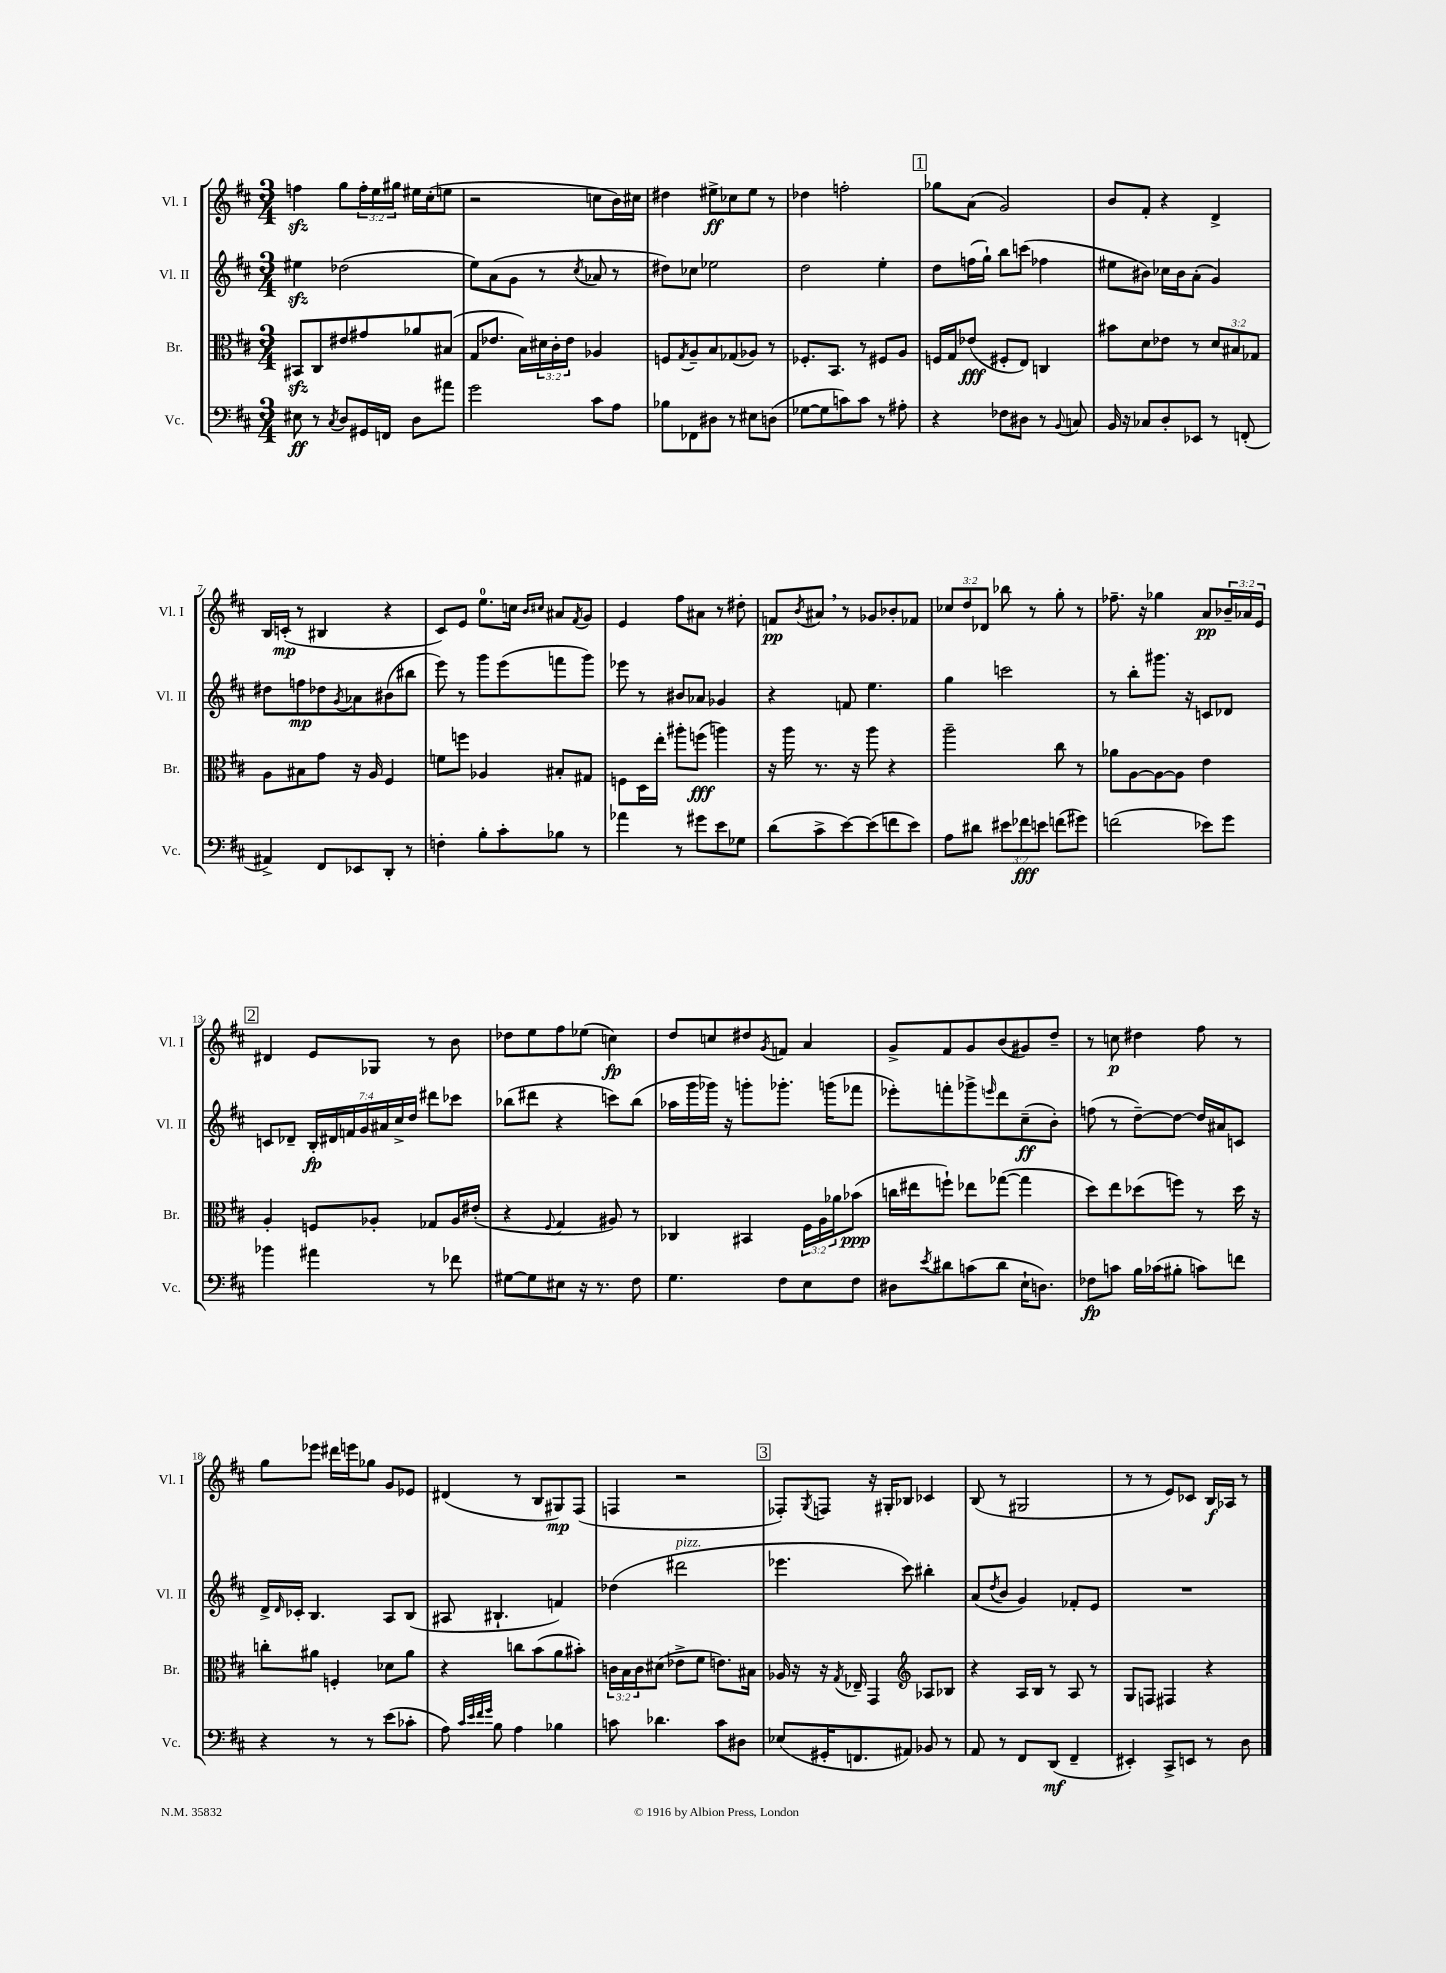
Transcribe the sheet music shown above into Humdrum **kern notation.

**kern	**kern	**kern	**kern
*staff4	*staff3	*staff2	*staff1
*clefF4	*clefC3	*clefG2	*clefG2
*k[f#c#]	*k[f#c#]	*k[f#c#]	*k[f#c#]
*M3/4	*M3/4	*M3/4	*M3/4
8E#	8BB#	4ee#	4ff
8r	8C#	.	.
8qC#	.	.	.
8D	8e#	(2dd-	8gg
16GG#	8g#	.	24ff'
.	.	.	24ee
16FF	.	.	.
.	.	.	24gg#
8D	8a-	.	16ee#
.	.	.	(16cc#'
8a#	(8B#	.	8ee
=	=	=	=
2g	8G	8ee)	2r
.	8.e-	(8a	.
.	.	8g	.
.	16B)	.	.
.	24d#	8r	.
.	24c#'	.	.
.	24e-	.	.
.	.	8qcc#	.
8c#	4A-	8a-	8cc
8A	.	8r	16b)
.	.	.	16cc#
=	=	=	=
8B-	8F	8dd#)	4dd#
.	8qG	.	.
8FF-	8A~	8cc-	.
8D#	8B	2ee-	8ee#^
8r	(8G-	.	8cc-
8E#	8A-)	.	8ee#
(8D	8r	.	8r
=	=	=	=
[8G-	8.F-'	2dd	4dd-
8G-]	.	.	.
.	8.BB	.	.
8c)	.	.	2ff'
8c	8r	.	.
8r	8F#	4ee'	.
8A#'	8A	.	.
=	=	=	=
4r	16F	8dd	8gg-
.	16G	.	.
.	(8e-	(16ff	(8a
.	.	16gg`)	.
8F-	8F#'	8bb	2g)
8D#	8E)	(8ccc	.
8r	4C	4ff-	.
8qqBB	.	.	.
8C	.	.	.
=	=	=	=
16BB	8b#	8ee#	8b
16r	.	.	.
8C-	8d	8b#)	8f#'
8D'	8e-	16cc-	4r
.	.	16b#	.
8EE-	8r	(8a'	.
8r	12d	4g)	4d^
.	12B#	.	.
(8FF'	.	.	.
.	12G-	.	.
=	=	=	=
4AA#^)	8A	8dd#	16B
.	.	.	(16c'
.	8B#	8ff	8r
8FF#	8g	8dd-	4B#
.	.	8qg	.
8EE-	16r	8a-	.
.	16A	.	.
8DD'	4F#	(8b#	4r
8r	.	8bb#	.
=	=	=	=
4F'	8f	8eee)	8c#)
.	8ff	8r	8e
8B'	4A-	8ggg	8.ee
8c#'	.	(8eee	.
.	.	.	16cc
.	.	.	16qqb
.	.	.	16qqcc#
8B-	8B#'	8fff	8a#
.	.	.	8qf#
8r	8G#	8ggg)	8g
=	=	=	=
4a-	8F	8eee-	4e
.	16D	8r	.
.	16ee'	.	.
8r	8aa#'	8b#	8ff#
8g#	(8ff	8a-	8a#
8e	4aa)	4g-	8r
8G-	.	.	8dd#'
=	=	=	=
(8d	16r	4r	8f
.	16aa	.	.
.	.	.	8qb
8c#^	8.r	.	8a#
[8e)	.	8f	8r
.	16r	.	.
(8e]	8aa	4.ee	8g-
8f	4r	.	8b-'
8e)	.	.	8f-
=	=	=	=
8A	2aa~	4gg	12cc-
.	.	.	12dd
8d#	.	.	.
.	.	.	12d-
12e#	.	2ccc	8bb-
12f-	.	.	.
.	.	.	8r
12e	.	.	.
(8f	8cc#	.	8gg'
8g#)	8r	.	8r
=	=	=	=
(2f	8a-	8r	8.ff-~
.	[8A	8bb'	.
.	.	.	16r
.	8A_	8.ggg#	4gg-
.	8A]	.	.
.	.	16r	.
8e-)	4e	8c	8a
8g	.	8d-	24b-~
.	.	.	24a-
.	.	.	24e
=	=	=	=
4b-	4A'	8c	4d#
.	.	8d-~	.
4a#	8F	28B'	8e
.	.	28d#	.
.	.	28f	.
.	.	28g	.
.	8A-'	.	8G-
.	.	28a#	.
.	.	28cc#^	.
.	.	28dd	.
8r	8G-	8ddd#	8r
8f-	16A-	8ccc-	8b
.	(16e#'	.	.
=	=	=	=
[8G#	4r	(8bb-	8dd-
8G#]	.	8ddd#	8ee
.	8qqF#	.	.
8E#	4G	4r	8ff#
16r	.	.	(8ee-
8.r	.	.	.
.	8A#)	8ccc)	4cc)
8F#	8r	(8bb-	.
=	=	=	=
4.G	4C-	16aa-	8dd
.	.	16ggg	.
.	.	16ggg-)	8cc
.	.	16r	.
.	4BB#	8ggg'	8dd#
.	.	.	8qg
8F#	.	8.ggg-'	8f
8E	24F#	.	4a
.	24A	.	.
.	.	(16ggg	.
.	24a-	.	.
8F#	(8b-	8fff-	.
=	=	=	=
8D#	16cc	8eee-')	8g^
.	16ee#	.	.
8qe	.	.	.
8d#	8ff`)	8fff'	8f#
(8c	8ee-	8ggg-^	8g
.	.	16qqeee	.
8d#	([8gg-	8ddd	(8b
16E`	4gg-]	(8cc#~	8g#)
8.D)	.	.	.
.	.	8b')	8dd~
=	=	=	=
8F-	8dd)	(8ff	8r
8c	8ee	8r	8cc
16B	(8dd-	[8dd~)	4dd#
(16c-	.	.	.
8B#'	8ff)	8dd_	.
8c)	8r	16dd]	8ff#
.	.	16a#	.
8f	16dd-	8c	8r
.	16r	.	.
=	=	=	=
4r	8cc'	16d^	8gg
.	.	16qqd	.
.	.	16c-'	.
.	8a#	4.B	8eee-
8r	4F'	.	16ddd#
.	.	.	16eee
8r	.	.	8gg-
(8e	8d-	8A	8g
8c-'	8a#	(8B	8e-
=	=	=	=
8A)	4r	8A#	(4d#
32qqc#	.	.	.
32qqe	.	.	.
32qqf#	.	.	.
32qqg	.	.	.
8B	.	4.B#`	.
4A	8cc	.	8r
.	(8b	.	8B
4B-	8a	4f)	8G#)
.	8b#')	.	(8F#
=	=	=	=
8c	24c	(4dd-	4F
.	24B	.	.
.	24c	.	.
4.d-	(8d#	.	.
.	8e-^	2ddd#	2r
.	8f#	.	.
8c	8.e)	.	.
8D#	.	.	.
.	16B#	.	.
=	=	=	=
(8E-	16A-	4.eee-	8F-')
.	16r	.	.
.	.	.	8qG
16GG#'	16r	.	8F
.	8qG	.	.
8.FF	16E-~	.	.
.	4GG	.	16r
.	.	.	16G#'
8AA#)	.	8ccc#)	8B-
*	*clefG2	*	*
8BB-	8A-	4bb#'	4c-
8r	8B-	.	.
=	=	=	=
8AA	4r	(8a	(8B
.	.	8qdd	.
8r	.	8b	8r
8FF#	16A	4g)	2G#
.	16B	.	.
(8DD	8r	.	.
4FF#~	8A	8f-'	.
.	8r	8e	.
=	=	=	=
4EE#')	8G	2.r	8r
.	8F	.	8r
8CC#^	4F#	.	8e)
8EE	.	.	8c-
8r	4r	.	16B
.	.	.	16A-
8D	.	.	8r
==	==	==	==
*-	*-	*-	*-
